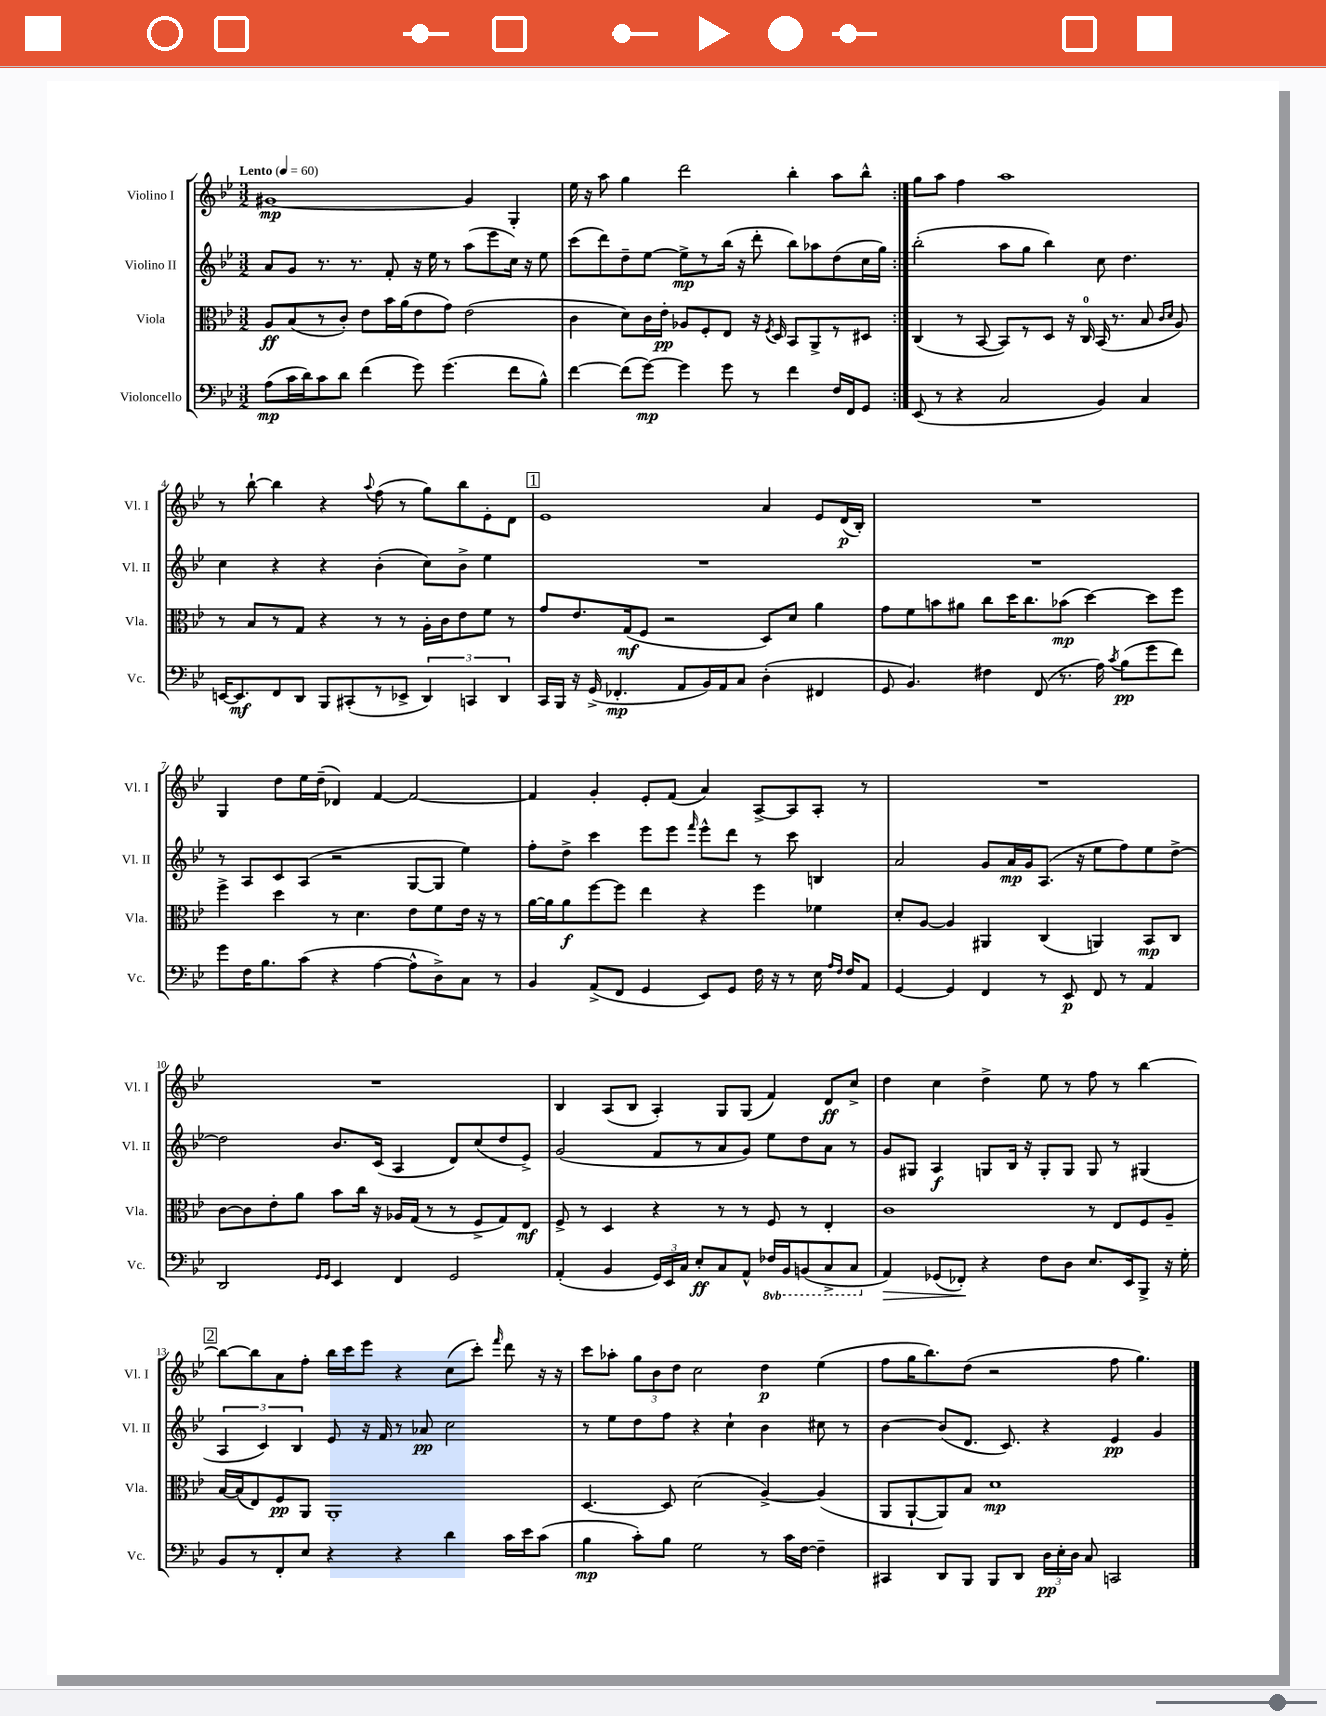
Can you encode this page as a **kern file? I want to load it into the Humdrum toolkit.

**kern	**dynam	**kern	**dynam	**kern	**dynam	**kern	**dynam
*part4	*part4	*part3	*part3	*part2	*part2	*part1	*part1
*staff4	*staff4	*staff3	*staff3	*staff2	*staff2	*staff1	*staff1
*I"Violoncello	*	*I"Viola	*	*I"Violino II	*	*I"Violino I	*
*I'Vc.	*	*I'Vla.	*	*I'Vl. II	*	*I'Vl. I	*
*clefF4	*	*clefC3	*	*clefG2	*	*clefG2	*
*k[b-e-]	*	*k[b-e-]	*	*k[b-e-]	*	*k[b-e-]	*
*M3/2	*	*M3/2	*	*M3/2	*	*M3/2	*
*MM60	*	*MM60	*	*MM60	*	*MM60	*
=1	=1	=1	=1	=1	=1	=1	=1
!	!	!	!	!	!	!LO:TX:a:B:t=Lento	!
(8A\L	mp	8A/L	ff	8a/L	.	[1g#X	mp
16c\L	.	(8B-/	.	8g/J	.	.	.
16d\J)	.	.	.	.	.	.	.
8c\	.	8r	.	8.r	.	.	.
8d\J	.	8c'/J)	.	.	.	.	.
.	.	.	.	8.r	.	.	.
(4f\	.	8e-\L	.	.	.	.	.
.	.	16b-\L	.	8f'/	.	.	.
.	.	(16a\J	.	.	.	.	.
8g\)	.	8e-\	.	16r	.	.	.
.	.	.	.	16ee-\	.	.	.
(4.g\	.	8g\J)	.	8r	.	.	.
.	.	(2e-\	.	(8aa\L	.	4g#/]	.
.	.	.	.	8eee-\	.	.	.
8f\L	.	.	.	16cc\Jk)	.	4G'/	.
.	.	.	.	16r	.	.	.
8B-^^\J)	.	.	.	8ee-\	.	.	.
=2	=2	=2	=2	=2	=2	=2	=2
[4f\	.	4c\	.	(8ccc\L	.	16ee-\	.
.	.	.	.	.	.	16r	.
.	.	.	.	8ddd\)	.	8aa\	.
(8f\L]	.	8d\L)	.	8dd~\	.	4gg\	.
[8g\J)	mp	16c\L	.	[8ee-\J	.	.	.
.	.	16e-'\JJ	pp	.	.	.	.
4g\]	.	8A-X/L	.	8ee-^\L]	mp	2ddd\	.
.	.	8F'/	.	8r	.	.	.
8g\	.	8E-/J	.	(16bb-\Jk	.	.	.
.	.	.	.	16r	.	.	.
8r	.	16r	.	8ddd'\	.	.	.
.	.	8qF/	.	.	.	.	.
.	.	16D/	.	.	.	.	.
4f\	.	8BB-/L	.	8bb-\L)	.	4bb-'\	.
.	.	8AA^/	.	8aa-X\	.	.	.
16F/LL	.	8r	.	(8dd\	.	8aa\L	.
16FF/J	.	.	.	.	.	.	.
8GG/J	.	8D#X/J	.	16cc\L	.	8bb-^^\J	.
.	.	.	.	16gg\JJ)	.	.	.
=3:|!	=3:|!	=3:|!	=3:|!	=3:|!	=3:|!	=3:|!	=3:|!
(8EE-/	.	(4C/	.	(2bb-'\	.	8gg\L	.
8r	.	.	.	.	.	8aa\J	.
4r	.	8r	.	.	.	4ff\	.
.	.	[8BB-/	.	.	.	.	.
2C/	.	8BB-/L])	.	8aa\L	.	1aa	.
.	.	8r	.	8gg\J	.	.	.
.	.	8D/J	.	4bb-\)	.	.	.
.	.	16r	.	.	.	.	.
.	.	16C/	.	.	.	.	.
4BB-/)	.	(16BB-/	.	8cc\	.	.	.
.	.	8.r	.	.	.	.	.
.	.	.	.	4.dd\	.	.	.
4C/	.	8B-/	.	.	.	.	.
.	.	16qqc/LL	.	.	.	.	.
.	.	16qqd/JJ	.	.	.	.	.
.	.	8A/)	.	.	.	.	.
!!LO:LB:g=z
=4	=4	=4	=4	=4	=4	=4	=4
[16EEn/KL	.	8r	.	4cc\	.	8r	.
8.EE/]	mf	.	.	.	.	.	.
.	.	8B-/L	.	.	.	[8bb-`\	.
8FF/	.	8r	.	4r	.	4bb-\]	.
8DD/J	.	8G/J	.	.	.	.	.
8BBB-/L	.	4r	.	4r	.	4r	.
(8CC#X'/	.	.	.	.	.	.	.
.	.	.	.	.	.	8qqaa/	.
8r	.	8r	.	(4b-'\	.	(8ff\	.
8EE-X^/J	.	8r	.	.	.	8r	.
6DD/)	.	16A'\LL	.	8cc\L)	.	8gg\L)	.
.	.	16c\J	.	.	.	.	.
.	.	8e-\	.	8b-^\J	.	8bb-\	.
6CCn/	.	.	.	.	.	.	.
.	.	8f\J	.	4ee-\	.	8e-'\	.
6DD/	.	.	.	.	.	.	.
.	.	8r	.	.	.	8d\J	.
!!LO:REH:place=s1:t=1
=5	=5	=5	=5	=5	=5	=5	=5
16CC/LL	.	8g/L	.	1.r	.	1e-	.
16BBB-/JJ	.	.	.	.	.	.	.
16r	.	8.e-/	.	.	.	.	.
(16GG^/	.	.	.	.	.	.	.
4.FF-X'/	mp	.	.	.	.	.	.
.	.	(16G/k	mf	.	.	.	.
.	.	8F/J	.	.	.	.	.
.	.	2r	.	.	.	.	.
8AA/L	.	.	.	.	.	.	.
16BB-/L)	.	.	.	.	.	.	.
16AA/J	.	.	.	.	.	.	.
8C/J	.	.	.	.	.	.	.
(4D'\	.	8D/L)	.	.	.	4a/	.
.	.	8d/J	.	.	.	.	.
4FF#X/	.	4a\	.	.	.	8e-/L	.
.	.	.	.	.	.	(16d/L	p
.	.	.	.	.	.	16B-'/JJ)	.
=6	=6	=6	=6	=6	=6	=6	=6
8GG/	.	8g\L	.	1.r	.	1.r	.
4.BB-/)	.	8f\	.	.	.	.	.
.	.	8bn\	.	.	.	.	.
.	.	8a#X\J	.	.	.	.	.
4F#X\	.	8cc\L	.	.	.	.	.
.	.	16dd\K	.	.	.	.	.
.	.	8.cc\	.	.	.	.	.
(8FF/	.	.	.	.	.	.	.
8.r	.	(8b-X\J	mp	.	.	.	.
.	.	[4dd\)	.	.	.	.	.
16A\)	.	.	.	.	.	.	.
8qc/	.	.	.	.	.	.	.
(8B-\L	pp	.	.	.	.	.	.
8g\	.	8dd\L]	.	.	.	.	.
8f\J)	.	8ff\J	.	.	.	.	.
!!LO:LB:g=z
=7	=7	=7	=7	=7	=7	=7	=7
8g\L	.	4ff^\	.	8r	.	4G/	.
16F\K	.	.	.	8A/L	.	.	.
8.B-\	.	.	.	.	.	.	.
.	.	4dd\	.	8c/	.	8dd\L	.
(8c\J	.	.	.	(8A/J	.	16ee-\L	.
.	.	.	.	.	.	(16dd~\JJ	.
4r	.	8r	.	2r	.	4d-X/)	.
.	.	4.d\	.	.	.	.	.
[4A\	.	.	.	.	.	[4f/	.
8A^^\L]	.	8e-\L	.	[8G/L	.	2f/_	.
8D^\)	.	8f\	.	8G/J]	.	.	.
8C\J	.	16e-\Jk	.	4ee-\)	.	.	.
.	.	16r	.	.	.	.	.
8r	.	8r	.	.	.	.	.
=8	=8	=8	=8	=8	=8	=8	=8
4BB-/	.	[16a\LL	.	8ff'\L	.	4f/]	.
.	.	16a\J]	.	.	.	.	.
.	.	8a\	f	8dd^\J	.	.	.
(8AA^/L	.	[8ff\	.	4ccc\	.	4g'/	.
8FF/J	.	8ff\J]	.	.	.	.	.
4GG/	.	4ee-\	.	8eee-\L	.	8e-'/L	.
.	.	.	.	8eee-\J	.	(8f/J	.
.	.	.	.	16qqfff/	.	.	.
8EE-/L)	.	4r	.	8eee-^^\L	.	4a/)	.
8GG/J	.	.	.	8ddd\J	.	.	.
16F\	.	4ff\	.	8r	.	[8A^/L	.
16r	.	.	.	.	.	.	.
8r	.	.	.	8ccc\	.	8A/]	.
16E-\	.	4f-X\	.	4Bn/	.	8A'/J	.
16qqA/LL	.	.	.	.	.	.	.
16qqF/JJ	.	.	.	.	.	.	.
16F/KL	.	.	.	.	.	.	.
8AA/J	.	.	.	.	.	8r	.
=9	=9	=9	=9	=9	=9	=9	=9
[4GG/	.	8d'/L	.	2a/	.	1.r	.
.	.	[8A/J	.	.	.	.	.
4GG/]	.	4A/]	.	.	.	.	.
4FF/	.	4AA#X/	.	8g/L	.	.	.
.	.	.	.	16a/L	mp	.	.
.	.	.	.	16g/J	.	.	.
8r	.	(4C/	.	(8.A/J	.	.	.
8EE-/	p	.	.	.	.	.	.
.	.	.	.	16r	.	.	.
8FF/	.	4AAn/)	.	8ee-\L	.	.	.
8r	.	.	.	8ff\)	.	.	.
4AA/	.	8BB-/L	mp	8ee-\	.	.	.
.	.	8C/J	.	[8dd^\J	.	.	.
!!LO:LB:g=z
=10	=10	=10	=10	=10	=10	=10	=10
2DD/	.	[8c\L	.	2dd\]	.	1.r	.
.	.	8c\]	.	.	.	.	.
.	.	8e-'\	.	.	.	.	.
.	.	8a\J	.	.	.	.	.
16qqGG/LL	.	.	.	.	.	.	.
16qqGG/JJ	.	.	.	.	.	.	.
4EE-/	.	8b-\L	.	8.b-/L	.	.	.
.	.	16cc\Jk	.	.	.	.	.
.	.	16r	.	(16c/Jk	.	.	.
4FF/	.	16A-X/LL	.	4A/	.	.	.
.	.	(16G/JJ	.	.	.	.	.
.	.	8r	.	.	.	.	.
2GG/	.	8r	.	8d/L)	.	.	.
.	.	8F^/L	.	(8cc/	.	.	.
.	.	8G/)	.	8dd/	.	.	.
.	.	8E-/J	mf	8e-^/J)	.	.	.
=11	=11	=11	=11	=11	=11	=11	=11
(4AA'/	.	8F^/	.	(2g/	.	4B-/	.
.	.	8r	.	.	.	.	.
4BB-/	.	4D/	.	.	.	(8A/L	.
.	.	.	.	.	.	8B-/J	.
24GG/LL)	.	4r	.	8f/L	.	4A'/)	.
24EE-/	.	.	.	.	.	.	.
24C/JJ	.	.	.	.	.	.	.
8E-'/L	ff	.	.	8r	.	.	.
8C/	.	8r	.	8a/	.	8G/L	.
8AA^^/J	.	8r	.	8g/J)	.	(8G/J	.
*8ba	*	*	*	*	*	*	*
16FF-X/LL	.	8F/	.	8ee-\L	.	4f/)	.
16BBB-/J	.	.	.	.	.	.	.
(8BBBn/	.	8r	.	8dd\	.	.	.
8CC^/	.	4E-'/	.	8a\J	.	8d/L	ff
8CC/J	.	.	.	8r	.	8cc^/J	.
=12	=12	=12	=12	=12	=12	=12	=12
*X8ba	*	*	*	*	*	*	*
!	!LO:HP:b	!	!	!	!	!	!
4AA/)	>	1c	.	8g/L	.	4dd\	.
.	.	.	.	8G#X/J	.	.	.
(8GG-X/L	.	.	.	4A/	f	4cc\	.
8FF-X'/J)	.	.	.	.	.	.	.
4r	]	.	.	8Gn/L	.	4dd^\	.
.	.	.	.	16B-/Jk	.	.	.
.	.	.	.	16r	.	.	.
8F\L	.	.	.	8G'/L	.	8ee-\	.
8D\J	.	.	.	8G/J	.	8r	.
8.E-/L	.	8r	.	8G/	.	8ff\	.
.	.	8E-/L	.	8r	.	8r	.
16EE-/k	.	.	.	.	.	.	.
8BBB-^/J	.	8F/	.	(4G#X/	.	[4bb-\	.
16r	.	8A~/J	.	.	.	.	.
16G'\	.	.	.	.	.	.	.
!!LO:LB:g=z
!!LO:REH:place=s1:t=2
=13	=13	=13	=13	=13	=13	=13	=13
8BB-/L	.	[16B-/LL	.	6A/	.	8bb-\L_	.
.	.	(16B-/J]	.	.	.	.	.
8r	.	8E-/)	.	.	.	8bb-\]	.
.	.	.	.	6c/)	.	.	.
8FF'/	.	8F/	pp	.	.	8a\	.
.	.	.	.	6B-/	.	.	.
8E-/J	.	8AA/J	.	.	.	8ff'\J	.
4r	.	1AA'	.	8e-/	.	16bb-\LL	.
.	.	.	.	.	.	16ccc\J	.
.	.	.	.	16r	.	8eee-\J	.
.	.	.	.	16f/	.	.	.
4r	.	.	.	8r	.	4r	.
.	.	.	.	8a-X/	pp	.	.
4d\	.	.	.	2cc\	.	(8cc\L	.
.	.	.	.	.	.	8ccc'\J)	.
.	.	.	.	.	.	16qqfff/	.
16c\LL	.	.	.	.	.	8ddd\	.
16e-\J	.	.	.	.	.	.	.
(8c\J	.	.	.	.	.	16r	.
.	.	.	.	.	.	16r	.
=14	=14	=14	=14	=14	=14	=14	=14
4B-\	mp	[4.D/	.	8r	.	8ccc\L	.
.	.	.	.	8ee-\L	.	8aa-X'\J	.
8c'\L)	.	.	.	8dd\	.	12gg\L	.
.	.	.	.	.	.	12b-\	.
8B-\J	.	8D/]	.	8ff\J	.	.	.
.	.	.	.	.	.	12dd\J	.
2G\	.	(2d\	.	4r	.	2cc\	.
.	.	.	.	4cc`\	.	.	.
8r	.	[4A^/)	.	4b-\	.	4dd\	p
16c\LL	.	.	.	.	.	.	.
[16F\JJ	.	.	.	.	.	.	.
4F~\]	.	(4A/]	.	8cc#X\	.	(4ee-\	.
.	.	.	.	8r	.	.	.
=15	=15	=15	=15	=15	=15	=15	=15
4CC#X/	.	8AA/L	.	[4b-\	.	8ff\L	.
.	.	[8AA`/	.	.	.	16gg\K	.
.	.	.	.	.	.	8.bb-\)	.
8DD/L	.	8AA/])	.	(8b-/L]	.	.	.
8BBB-/J	.	8B-/J	.	8.d/J	.	(8dd\J	.
8BBB-/L	.	1d	mp	.	.	2r	.
.	.	.	.	8.c/)	.	.	.
8DD/J	.	.	.	.	.	.	.
24D\LL	pp	.	.	4r	.	.	.
24E-'\	.	.	.	.	.	.	.
24D\JJ	.	.	.	.	.	.	.
8C/	.	.	.	.	.	.	.
2CCn/	.	.	.	4e-/	pp	8ff\	.
.	.	.	.	.	.	4.gg\)	.
.	.	.	.	4g/	.	.	.
==	==	==	==	==	==	==	==
*-	*-	*-	*-	*-	*-	*-	*-
